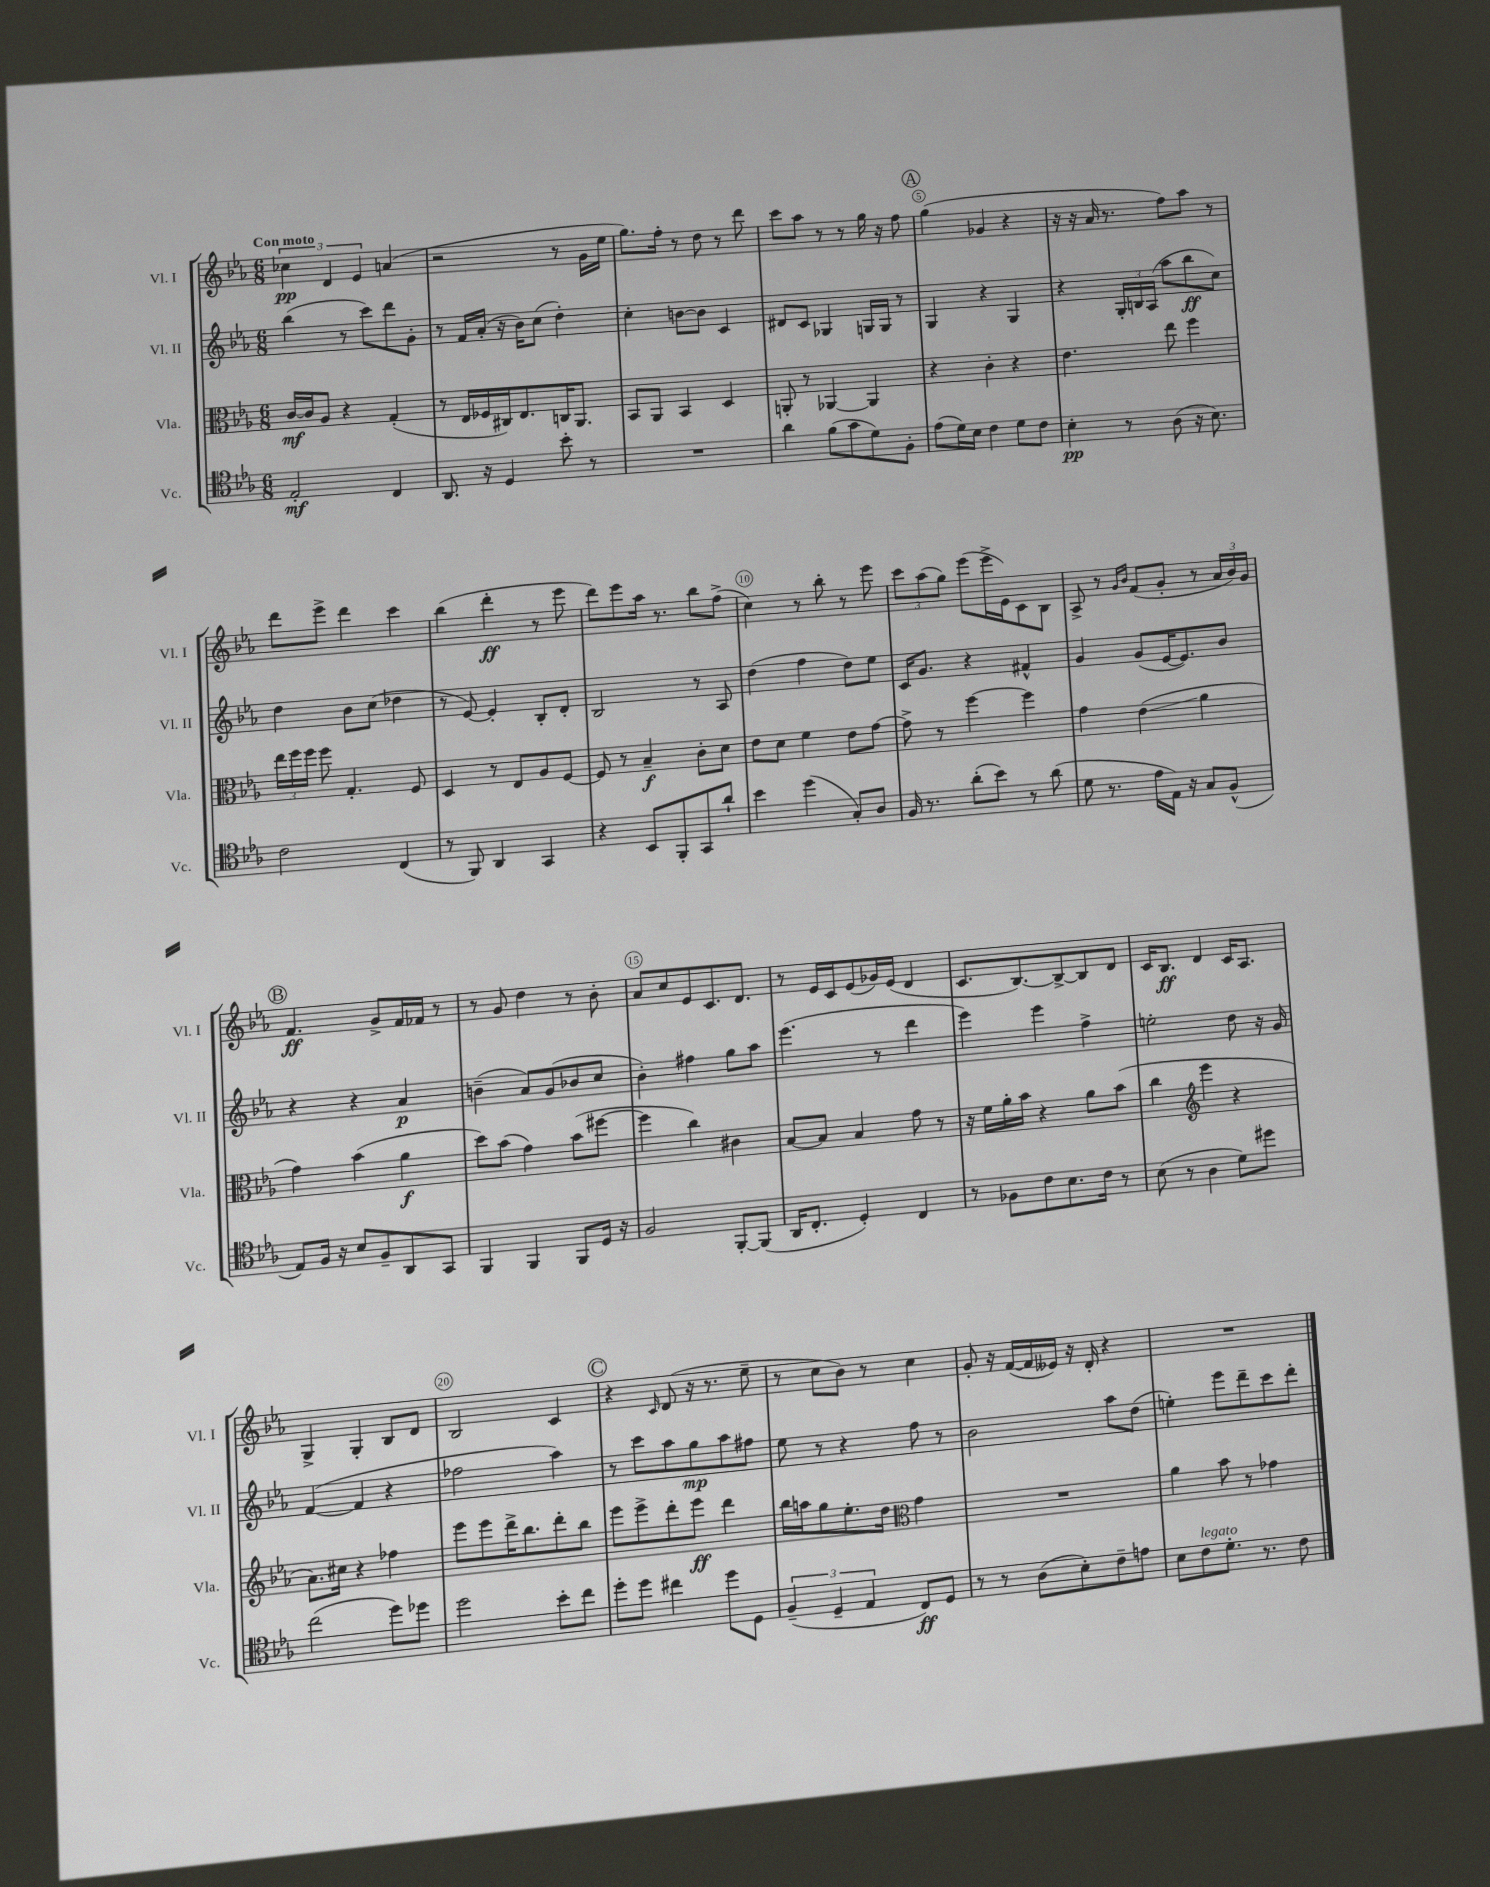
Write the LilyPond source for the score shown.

<<
\new StaffGroup <<
\new Staff = "s0" \with { instrumentName = "Vl. I" shortInstrumentName = "Vl. I" } {
    \clef treble \key ees \major \numericTimeSignature \time 6/8 \tempo "Con moto"
    \autoBeamOff \tuplet 3/2 { ces''4\pp d'4 ees'4 } a'4( |
    r2 r8 g'16[ ees''16] |
    g''8.[) f''16]-. r8 d''8 r8 d'''8 |
    c'''8[ aes''8] r8 r8 g''16 r16 f''8 |
    \mark \markup { \circle "A" } g''4( ges'4 r4 |
    r16 r16 aes'16 r8. f''8[) aes''8] r8 |
    d'''8[ ees'''8]-> d'''4 c'''4 |
    bes''4( d'''4-.\ff r8 ees'''8 |
    d'''8[) ees'''8 aes''16] r8. bes''8[ f''8]->( |
    c''4) r8 bes''8-. r8 ees'''8 |
    \tuplet 3/2 { c'''8[ aes''8( g''8]) } ees'''8[( ees'''16-> ees'16) c'8 bes8] |
    aes8-> r8 \grace { g'16[ bes'16] } f'8[( g'8]-. r8 \tuplet 3/2 { aes'16[ bes'16) g'16] } |
    \mark \markup { \circle "B" } f'4.\ff g'8[-> f'16 fes'16] r8 |
    r8 g'8 d''4 r8 bes'8-. |
    aes'8[ c''8 ees'8 c'8. d'8.] |
    r8 ees'16[ c'16 ees'8( ges'16) ees'16]( d'4 |
    c'8.[ bes8.~) bes8~-> bes8 d'8] |
    c'16[ bes8.]\ff d'4 c'16[ aes8.] |
    g4-> g4-. bes8[ d'8] |
    bes2 c'4 |
    \mark \markup { \circle "C" } r4 \grace { c'16 } d'8( r16 r8. ees''8-- |
    r8 c''8[ bes'8]) r8 c''4 |
    g'8-. r16 f'16[~( f'16 eeses'16]) r16 d'16-. r4 |
    R2. \bar "|." |
}
\new Staff = "s1" \with { instrumentName = "Vl. II" shortInstrumentName = "Vl. II" } {
    \clef treble \key ees \major \numericTimeSignature \time 6/8
    \autoBeamOff bes''4( r8 c'''8[) d'''8 g'8]-. |
    r8 f'16[ aes'16]-.( r16 bes'16[) c''8]( d''4-.) |
    c''4-. b'8[~ b'8] c'4 |
    dis'8[ c'8] ges4 g16[ g16] r8 |
    \mark \markup { \circle "A" } g4 r4 g4 |
    r4 \tuplet 3/2 { g16[-. b16 aes16]( } aes''8[ bes''8\ff c''8]) |
    d''4 bes'8[ c''8]( des''4 |
    r8 ees'8~) ees'4-. bes8[-. d'8]-. |
    bes2 r8 aes8 |
    d''4( f''4 d''8[) ees''8] |
    c'16[ g'8.] r4 fis'4-^ |
    g'4 g'8[( ees'16~ ees'8.) bes'8] |
    \mark \markup { \circle "B" } r4 r4 aes'4\p |
    b'4--( aes'8[) g'8( bes'8 c''8] |
    bes'4-.) fis''4 g''8[ aes''8] |
    ees'''4.( r8 d'''4 |
    ees'''4) ees'''4 f''4-> |
    e''2-. d''8 r16 g'16 |
    f'4~( f'4 r4 |
    fes''2 aes''4) |
    \mark \markup { \circle "C" } r8 c'''8[ aes''8 g''8\mp aes''8 fis''8] |
    ees''8 r8 r4 f''8 r8 |
    bes'2 aes''8[ d''8]( |
    e''4-.) ees'''8[ d'''8-- c'''8 d'''8]-. \bar "|." |
}
\new Staff = "s2" \with { instrumentName = "Vla." shortInstrumentName = "Vla." } {
    \clef alto \key ees \major \numericTimeSignature \time 6/8
    \autoBeamOff c'16[~\mf c'16 aes8] r4 g4-.( |
    r8 ees16[ fes16 cis16) ees8. c16 aes,8.] |
    bes,8[ aes,8] bes,4 d4 |
    a,8-. r8 aes,4~ aes,4 |
    \mark \markup { \circle "A" } r4 c'4-. r4 |
    ees'4. ees''8 f''4 |
    \tuplet 3/2 { ees''16[ f''16 f''16] } f''8 g4.-. f8 |
    d4 r8 ees8[ aes8 f8]~ |
    f8 r8 bes4--\f c'8[-. d'8] |
    ees'8[ d'8] f'4 ees'8[ g'8]~ |
    g'8-> r8 f''4~ f''4 |
    g'4 ees'4\glissando( aes'4 |
    \mark \markup { \circle "B" } g'4) bes'4( aes'4\f |
    d''8[) bes'8]( g'4) bes'8[( fis''8]~ |
    fis''4 c''4) cis'4 |
    bes8[~ bes8] bes4 g'8 r8 |
    r16 f'16[ aes'16-. bes'16] r4 aes'8[ bes'8]( |
    c''4 \clef treble ees'''4 r4 |
    aes'8.[) cis''16] r4 fes''4 |
    ees'''8[ ees'''8 d'''16-> bes''8. d'''8-. bes''8] |
    \mark \markup { \circle "C" } ees'''8[ ees'''8-> d'''8-. ees'''8]\ff d'''4 |
    bes''16[ a''16 g''8 ees''8.-. d''16] \clef alto g'4 |
    R2. |
    aes'4 bes'8 r8 ges'4 \bar "|." |
}
\new Staff = "s3" \with { instrumentName = "Vc." shortInstrumentName = "Vc." } {
    \clef tenor \key ees \major \numericTimeSignature \time 6/8
    \autoBeamOff ees2-.\mf c4 |
    aes,8. r16 d4 bes'8-. r8 |
    R2. |
    aes'4 f'8[( g'8 d'8) f8]-. |
    \mark \markup { \circle "A" } ees'8[( d'16) bes16] c'4 d'8[ c'8] |
    bes4-.\pp r8 aes8( r16 bes8.) |
    c'2 c4( |
    r8 f,8) aes,4 g,4 |
    r4 bes,8[ f,8-. g,8 aes'8]-! |
    bes'4 d''4( g8[-.) aes8] |
    f16 r8. aes'8[-.( bes'8]) r8 aes'8( |
    d'8 r8. ees'16[ ees16]) r16 g8[ f8]-^( |
    \mark \markup { \circle "B" } ees8[) f16] r16 bes8[ f8-- aes,8 g,8] |
    f,4 f,4 f,8[ d16] r16 |
    f2 f,8[~-. f,8]( |
    aes,16[ c8.]-. d4-.) c4 |
    r8 fes8[ c'8 bes8. c'16] r8 |
    bes8( r8 aes4 d'8[) dis''8] |
    c''2( d''8[) des''8] |
    d''2 bes'8[-. c''8] |
    \mark \markup { \circle "C" } d''8[-. d''8] cis''4 d''8[ d8] |
    \tuplet 3/2 { f4--( d4-- ees4 } c8[\ff) d8] |
    r8 r8 aes8[( bes8-.) c'8-- e'8] |
    bes8[ c'8^\markup { \italic "legato" } d'8.]-. r8. c'8 \bar "|." |
}
>>
>>
\layout { \context { \Score \override BarNumber.break-visibility = ##(#f #t #t) barNumberVisibility = #(every-nth-bar-number-visible 5) \override BarNumber.stencil = #(make-stencil-circler 0.1 0.3 ly:text-interface::print) } }
